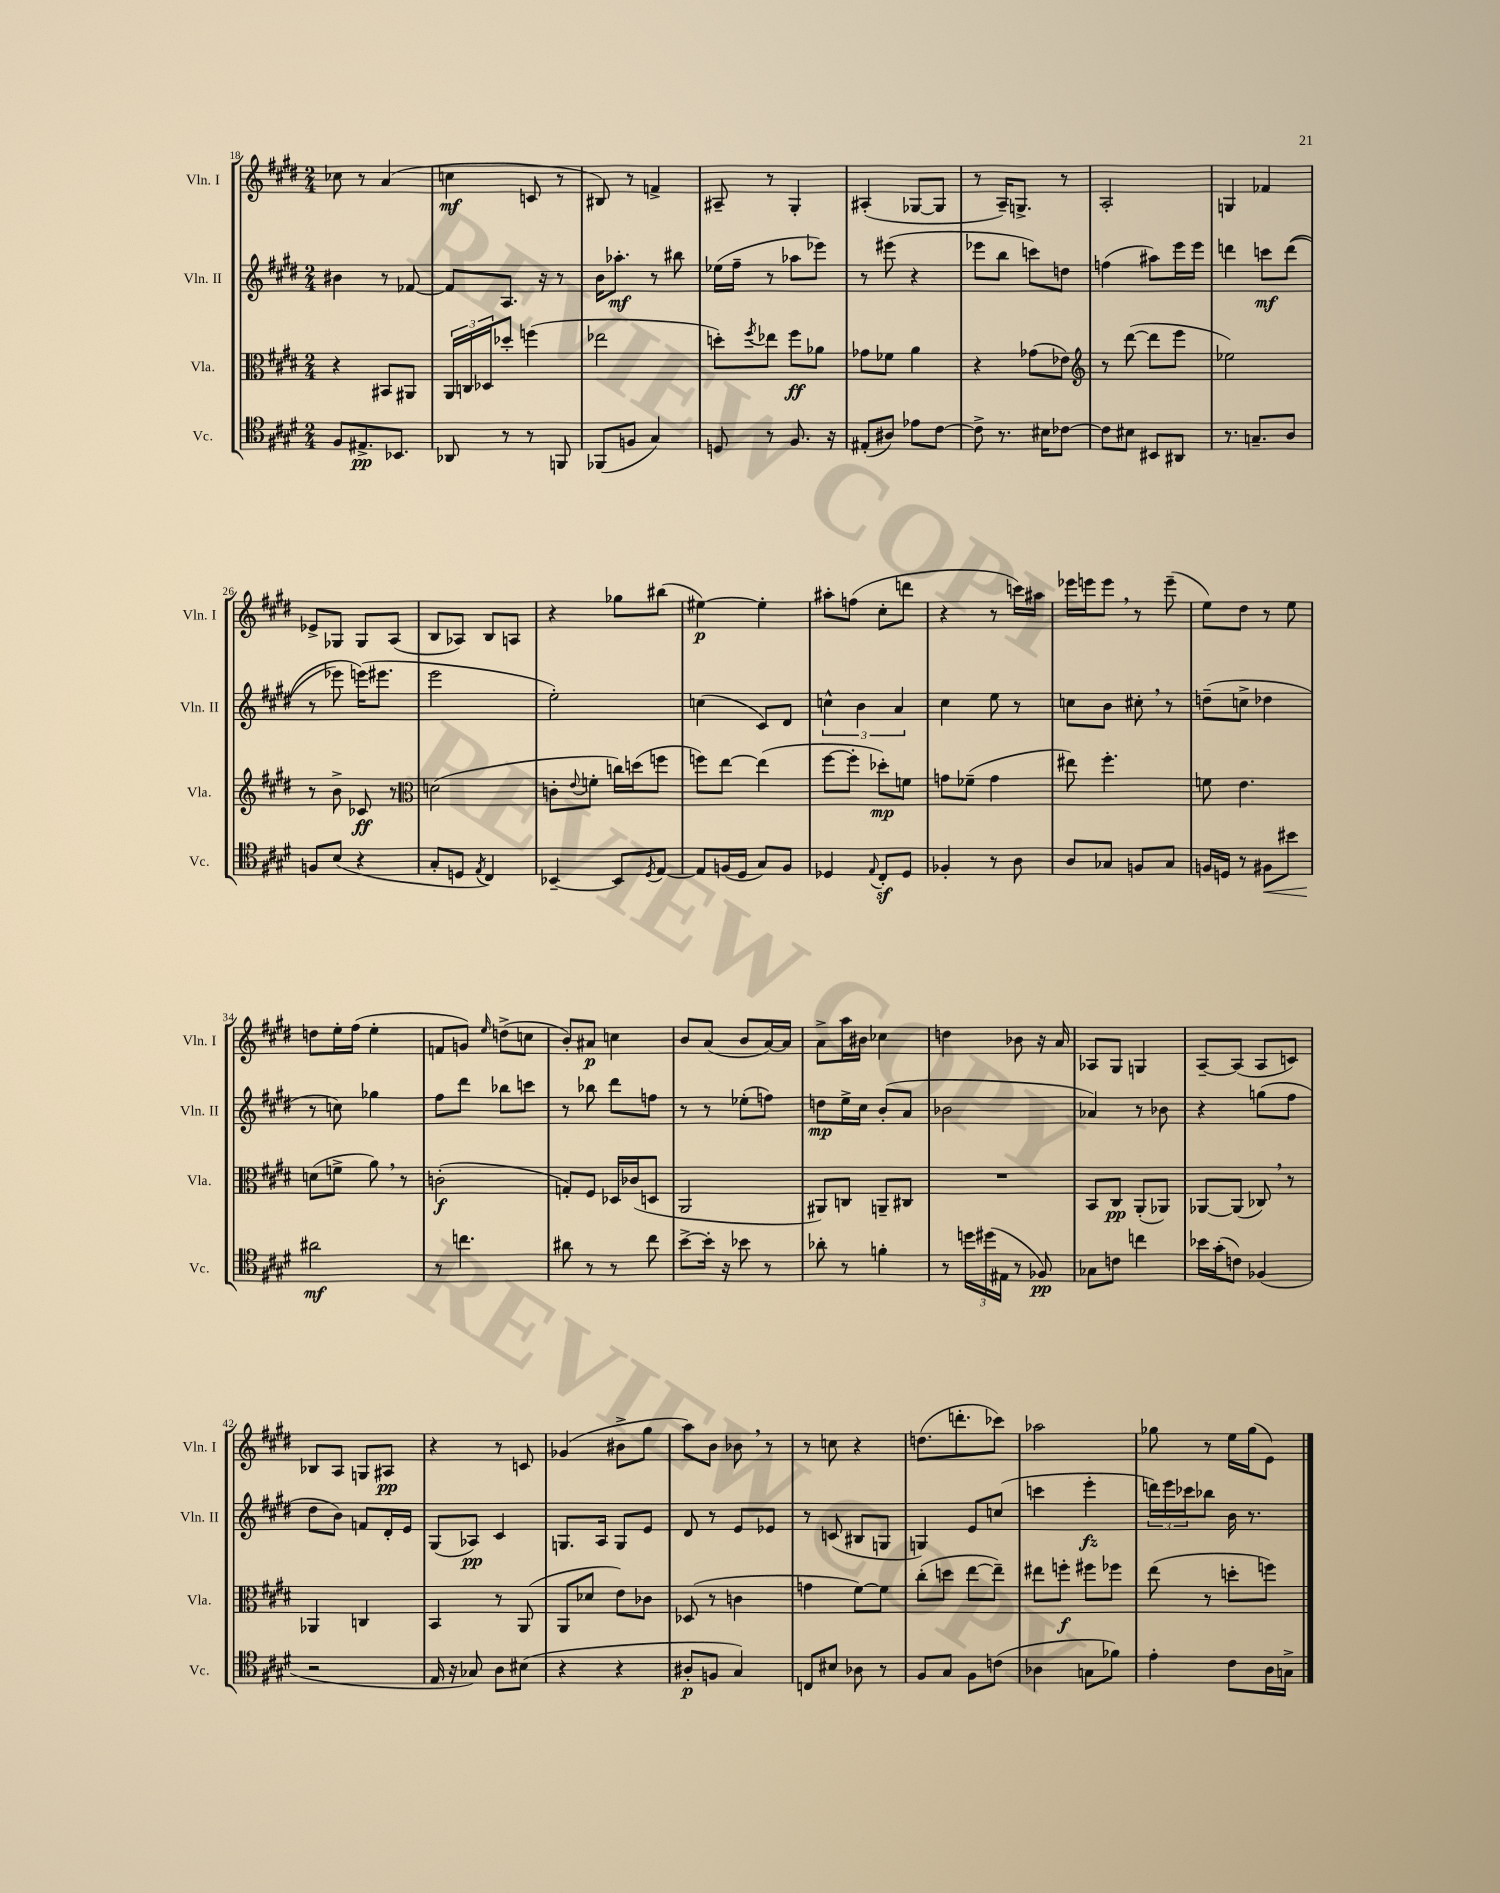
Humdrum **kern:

**kern	**dynam	**kern	**dynam	**kern	**dynam	**kern	**dynam
*part4	*part4	*part3	*part3	*part2	*part2	*part1	*part1
*staff4	*staff4	*staff3	*staff3	*staff2	*staff2	*staff1	*staff1
*I"Vc.	*	*I"Vla.	*	*I"Vln. II	*	*I"Vln. I	*
*I'Vc.	*	*I'Vla.	*	*I'Vln. II	*	*I'Vln. I	*
*clefC4	*	*clefC3	*	*clefG2	*	*clefG2	*
*k[f#c#g#d#]	*	*k[f#c#g#d#]	*	*k[f#c#g#d#]	*	*k[f#c#g#d#]	*
*M2/4	*	*M2/4	*	*M2/4	*	*M2/4	*
=18	=18	=18	=18	=18	=18	=18	=18
8F#/L	.	4r	.	4b#X\	.	8cc-X\	.
8.E#X^/	pp	.	.	.	.	8r	.
.	.	8BB#X/L	.	8r	.	(4a/	.
8.BB-X/J	.	.	.	.	.	.	.
.	.	8AA#X/J	.	[8f-X/	.	.	.
=19	=19	=19	=19	=19	=19	=19	=19
8AA-X/	.	24AA/LL	.	8f-/L]	.	4ccn\	mf
.	.	24Cn/	.	.	.	.	.
.	.	24D-X/J	.	.	.	.	.
8r	.	8dd-X'/J	.	8.A/J	.	.	.
8r	.	(4ffn\	.	.	.	8cn/	.
.	.	.	.	16r	.	.	.
8FFn/	.	.	.	8r	.	8r	.
=20	=20	=20	=20	=20	=20	=20	=20
(8FF-X/L	.	2ee-X\	.	16b\KL	.	8B#X/)	.
.	.	.	.	8.aa-X'\J	mf	.	.
8Fn/J	.	.	.	.	.	8r	.
4G#/)	.	.	.	8r	.	4fn^/	.
.	.	.	.	8bb#X\	.	.	.
=21	=21	=21	=21	=21	=21	=21	=21
8Dn/	.	8ddn'\L)	.	(16ee-X\LL	.	8A#X~/	.
.	.	.	.	16ff#~\JJ	.	.	.
.	.	8qff#/	.	.	.	.	.
8r	.	8ee-X\J	.	8r	.	8r	.
8.F#/	.	8ff#\L	ff	8aa-X\L	.	4G#'/	.
.	.	8a-X\J	.	8eee-X\J)	.	.	.
16r	.	.	.	.	.	.	.
=22	=22	=22	=22	=22	=22	=22	=22
(8E#X'/L	.	8g-X\L	.	8r	.	(4A#X'/	.
8A#X/J)	.	8f-X\J	.	(8eee#X\	.	.	.
8e-X\L	.	4a\	.	4r	.	[8G-X/L	.
[8c#\J	.	.	.	.	.	8G-/J]	.
=23	=23	=23	=23	=23	=23	=23	=23
8c#^\]	.	4r	.	8eee-X\L	.	8r	.
8.r	.	.	.	8bb\J	.	16A~/KL)	.
.	.	.	.	.	.	8.Gn^/J	.
.	.	(8g-X\L	.	8cccn\L)	.	.	.
16B#X\KL	.	.	.	.	.	.	.
[8c-X\J	.	8e-X\J)	.	8ddn\J	.	8r	.
=24	=24	=24	=24	=24	=24	=24	=24
*	*	*clefG2	*	*	*	*	*
8c-\L]	.	8r	.	(4ffn\	.	2A'/	.
8B#X\J	.	([8ddd#\	.	.	.	.	.
8BB#X/L	.	8ddd#\L]	.	8aa#X\L)	.	.	.
8AA#X/J	.	8eee\J	.	16eee\L	.	.	.
.	.	.	.	16eee\JJ	.	.	.
=25	=25	=25	=25	=25	=25	=25	=25
8.r	.	2ee-X\)	.	4dddn\	.	4Gn/	.
8.Gn~/L	.	.	.	.	.	.	.
.	.	.	.	8cccn\L	mf	4f-X/	.
8A/J	.	.	.	((8ddd\J	.	.	.
!!LO:LB:g=z
=26	=26	=26	=26	=26	=26	=26	=26
8Fn/L	.	8r	.	8r	.	8e-X^/L	.
(8B/J	.	8b^\	.	8eee-X\)	.	8G-X/J	.
4r	.	8c-X/	ff	(16eeen\KL)	.	8G-/L	.
.	.	.	.	8.eee#X\J	.	.	.
.	.	8r	.	.	.	(8A/J	.
=27	=27	=27	=27	=27	=27	=27	=27
*	*	*clefC3	*	*	*	*	*
8G#'/L	.	(2dn\	.	2eee\	.	8B/L	.
8Dn/J	.	.	.	.	.	8A-X/J)	.
8qE/	.	.	.	.	.	.	.
4C#/)	.	.	.	.	.	8B/L	.
.	.	.	.	.	.	8An/J	.
=28	=28	=28	=28	=28	=28	=28	=28
[4BB-X~/	.	8cn'\L	.	2ee'\)	.	4r	.
.	.	8qqe/	.	.	.	.	.
.	.	8fn'\J	.	.	.	.	.
8BB-/L]	.	16ccn\LL)	.	.	.	8gg-X\L	.
.	.	(16ddn\J	.	.	.	.	.
8qD#/	.	.	.	.	.	.	.
[8E/J	.	8ffn\J	.	.	.	(8bb#X\J	.
=29	=29	=29	=29	=29	=29	=29	=29
8E/L]	.	8ffn\L)	.	(4ccn\	.	[4ee#X\)	p
(16Fn/L	.	[8ee\J	.	.	.	.	.
16D#/JJ	.	.	.	.	.	.	.
8G#/L)	.	(4ee\]	.	8c#/L)	.	4ee#'\]	.
8F/J	.	.	.	8d#/J	.	.	.
=30	=30	=30	=30	=30	=30	=30	=30
4D-X/	.	[8ff#\L	.	6ccn^^\	.	8aa#X'\L	.
.	.	8ff#'\J]	.	.	.	(8ffn\J	.
.	.	.	.	6b\	.	.	.
8qqE/	.	.	.	.	.	.	.
8C#z'/L	.	8dd-X'\L)	mp	.	.	8cc#'\L	.
.	.	.	.	6a/	.	.	.
8D-/J	.	8fn\J	.	.	.	8dddn\J	.
=31	=31	=31	=31	=31	=31	=31	=31
4F-X'/	.	8gn\L	.	4cc#\	.	4r	.
.	.	(8f-X~\J	.	.	.	.	.
8r	.	4g\	.	8ee\	.	8r	.
8A\	.	.	.	8r	.	16cccn\LL)	.
.	.	.	.	.	.	16aa#X\JJ	.
=32	=32	=32	=32	=32	=32	=32	=32
8A/L	.	8ee#X\)	.	8ccn\L	.	16eee-X\LL	.
.	.	.	.	.	.	16eeen\J	.
8G-X/J	.	4.ff#'\	.	8b\J	.	8eee,\J	.
8Fn/L	.	.	.	8cc#X',\	.	8r	.
8G-/J	.	.	.	8r	.	(8eee~\	.
=33	=33	=33	=33	=33	=33	=33	=33
16Fn/LL	.	8fn\	.	(8ddn~\L	.	8ee\L)	.
16Dn/JJ	.	.	.	.	.	.	.
8r	.	4.e\	.	8ccn^\J	.	8dd#\J	.
!	!LO:HP:b	!	!	!	!	!	!
8F#X\L	<	.	.	4dd-X\	.	8r	.
8b#X\J	.	.	.	.	.	8ee\	.
!!LO:LB:g=z
=34	=34	=34	=34	=34	=34	=34	=34
2a#X\	mf	(8dn\L	.	8r	.	8ddn\L	.
.	.	8fn^\J	.	8ccn\)	.	16ee'\L	.
.	.	.	.	.	.	(16ff#\JJ	.
.	.	8a,\)	.	4gg-X\	.	4ee'\	.
.	.	8r	.	.	.	.	.
.	[	.	.	.	.	.	.
=35	=35	=35	=35	=35	=35	=35	=35
8r	.	(2cn'\	f	8ff#\L	.	8fn/L	.
4.ccn\	.	.	.	8ddd#\J	.	8gn/J)	.
.	.	.	.	.	.	16qqee/	.
.	.	.	.	8bb-X\L	.	(8ddn^\L	.
.	.	.	.	8cccn\J	.	8ccn\J	.
=36	=36	=36	=36	=36	=36	=36	=36
8a#X\	.	8Gn'/L)	.	8r	.	8b'/L)	.
8r	.	8F#/J	.	8bb-X\	.	8a#X/J	p
8r	.	16D-X/LL	.	8ddd#\L	.	4ccn\	.
.	.	(16c-X/J	.	.	.	.	.
8cc#\	.	8Dn/J	.	8ffn\J	.	.	.
=37	=37	=37	=37	=37	=37	=37	=37
[8b^\L	.	2AA/	.	8r	.	8b/L	.
16b'\Jk]	.	.	.	8r	.	(8a/J	.
16r	.	.	.	.	.	.	.
8b-X\	.	.	.	(8ee-X'\L	.	8b/L	.
8r	.	.	.	8ffn\J)	.	[16a/L)	.
.	.	.	.	.	.	16a/JJ]	.
=38	=38	=38	=38	=38	=38	=38	=38
8a-X'\	.	8AA#X/L)	.	8ddn\L	mp	8a^\L	.
8r	.	8Cn/J	.	16ee^\L	.	16aa\L	.
.	.	.	.	16cc#\JJ	.	16b#X\JJ	.
4fn'\	.	8AAn~/L	.	(8b'/L	.	4cc-X\	.
.	.	8C#X/J	.	8a/J	.	.	.
=39	=39	=39	=39	=39	=39	=39	=39
8r	.	2r	.	2b-X\	.	4ddn\	.
24ddn\LL	.	.	.	.	.	.	.
(24dd#X\	.	.	.	.	.	.	.
24E#X\JJ	.	.	.	.	.	.	.
8r	.	.	.	.	.	8b-X\	.
8F-X/)	pp	.	.	.	.	16r	.
.	.	.	.	.	.	16a/	.
=40	=40	=40	=40	=40	=40	=40	=40
8G-X\L	.	8BB/L	.	4a-X/)	.	8A-X/L	.
8cn\J	.	8C#/J	pp	.	.	8G#/J	.
4ccn\	.	(8AA'/L	.	8r	.	4Gn/	.
.	.	8AA-X/J)	.	8b-X\	.	.	.
=41	=41	=41	=41	=41	=41	=41	=41
16b-X\LL	.	[8AA-X/L	.	4r	.	[8A~/L	.
(16g#'\J	.	.	.	.	.	.	.
8cn\J)	.	(8AA-/J]	.	.	.	(8A/J]	.
(4F-X/	.	8C-X,/)	.	(8ggn\L	.	8A/L	.
.	.	8r	.	8ff#\J	.	8cn/J)	.
!!LO:LB:g=z
=42	=42	=42	=42	=42	=42	=42	=42
2r	.	4AA-X/	.	8dd#\L	.	8B-X/L	.
.	.	.	.	8b\J)	.	8A/J	.
.	.	4Cn/	.	8fn/L	.	8Gn/L	.
.	.	.	.	16d#'/L	.	8A#X/J	pp
.	.	.	.	16e/JJ	.	.	.
=43	=43	=43	=43	=43	=43	=43	=43
16E/	.	4BB/	.	(8G#/L	.	4r	.
16r	.	.	.	.	.	.	.
8G-X/)	.	.	.	8A-X/J)	pp	.	.
8A\L	.	8r	.	4c#/	.	8r	.
(8B#X\J	.	(8AA/	.	.	.	8cn/	.
=44	=44	=44	=44	=44	=44	=44	=44
4r	.	8AA/L	.	8.Gn/L	.	(4g-X/	.
.	.	8d-X/J	.	.	.	.	.
.	.	.	.	16A/Jk	.	.	.
4r	.	8e\L)	.	8G/L	.	8b#X^\L	.
.	.	8c-X\J	.	8e/J	.	8gg#\J	.
=45	=45	=45	=45	=45	=45	=45	=45
8A#X'/L	p	(8D-X/	.	8d#/	.	8aa\L)	.
8Fn/J	.	8r	.	8r	.	8b\J	.
4G#/)	.	4cn\	.	8e/L	.	8b-X,\	.
.	.	.	.	8e-X/J	.	8r	.
=46	=46	=46	=46	=46	=46	=46	=46
8Cn/L	.	4gn\	.	8r	.	8r	.
8B#X/J	.	.	.	(8cn/	.	8ccn\	.
8A-X\	.	[8f#\L)	.	8B#X/L	.	4r	.
8r	.	8f#\J]	.	8Gn/J	.	.	.
=47	=47	=47	=47	=47	=47	=47	=47
8F#/L	.	(8cc#'\L	.	4Gn/)	.	(8.ddn\L	.
8G#/J	.	8ddn\J	.	.	.	.	.
.	.	.	.	.	.	8.dddn'\	.
8F#\L	.	[8ee\L	.	8e/L	.	.	.
(8cn\J	.	8ee~\J])	.	(8ccn/J	.	8ccc-X\J)	.
=48	=48	=48	=48	=48	=48	=48	=48
4A-X\	.	8ee#X\L	.	4cccn\	.	2aa-X\	.
.	.	8ffn'\J	f	.	.	.	.
8Gn\L	.	8ff#X\L	.	4eee'\	fz	.	.
8f-X\J)	.	8ff-X\J	.	.	.	.	.
=49	=49	=49	=49	=49	=49	=49	=49
4e'\	.	(8ee\	.	24dddn\LL)	.	8gg-X\	.
.	.	.	.	24eee\	.	.	.
.	.	.	.	24ccc-X\J	.	.	.
.	.	8r	.	8bb-X\J	.	8r	.
8c#\L	.	8ddn'\L	.	16b\	.	16ee\LL	.
.	.	.	.	8.r	.	(16gg-\J	.
16A\L	.	8ffn\J)	.	.	.	8e\J)	.
16Gn^\JJ	.	.	.	.	.	.	.
==	==	==	==	==	==	==	==
*-	*-	*-	*-	*-	*-	*-	*-
